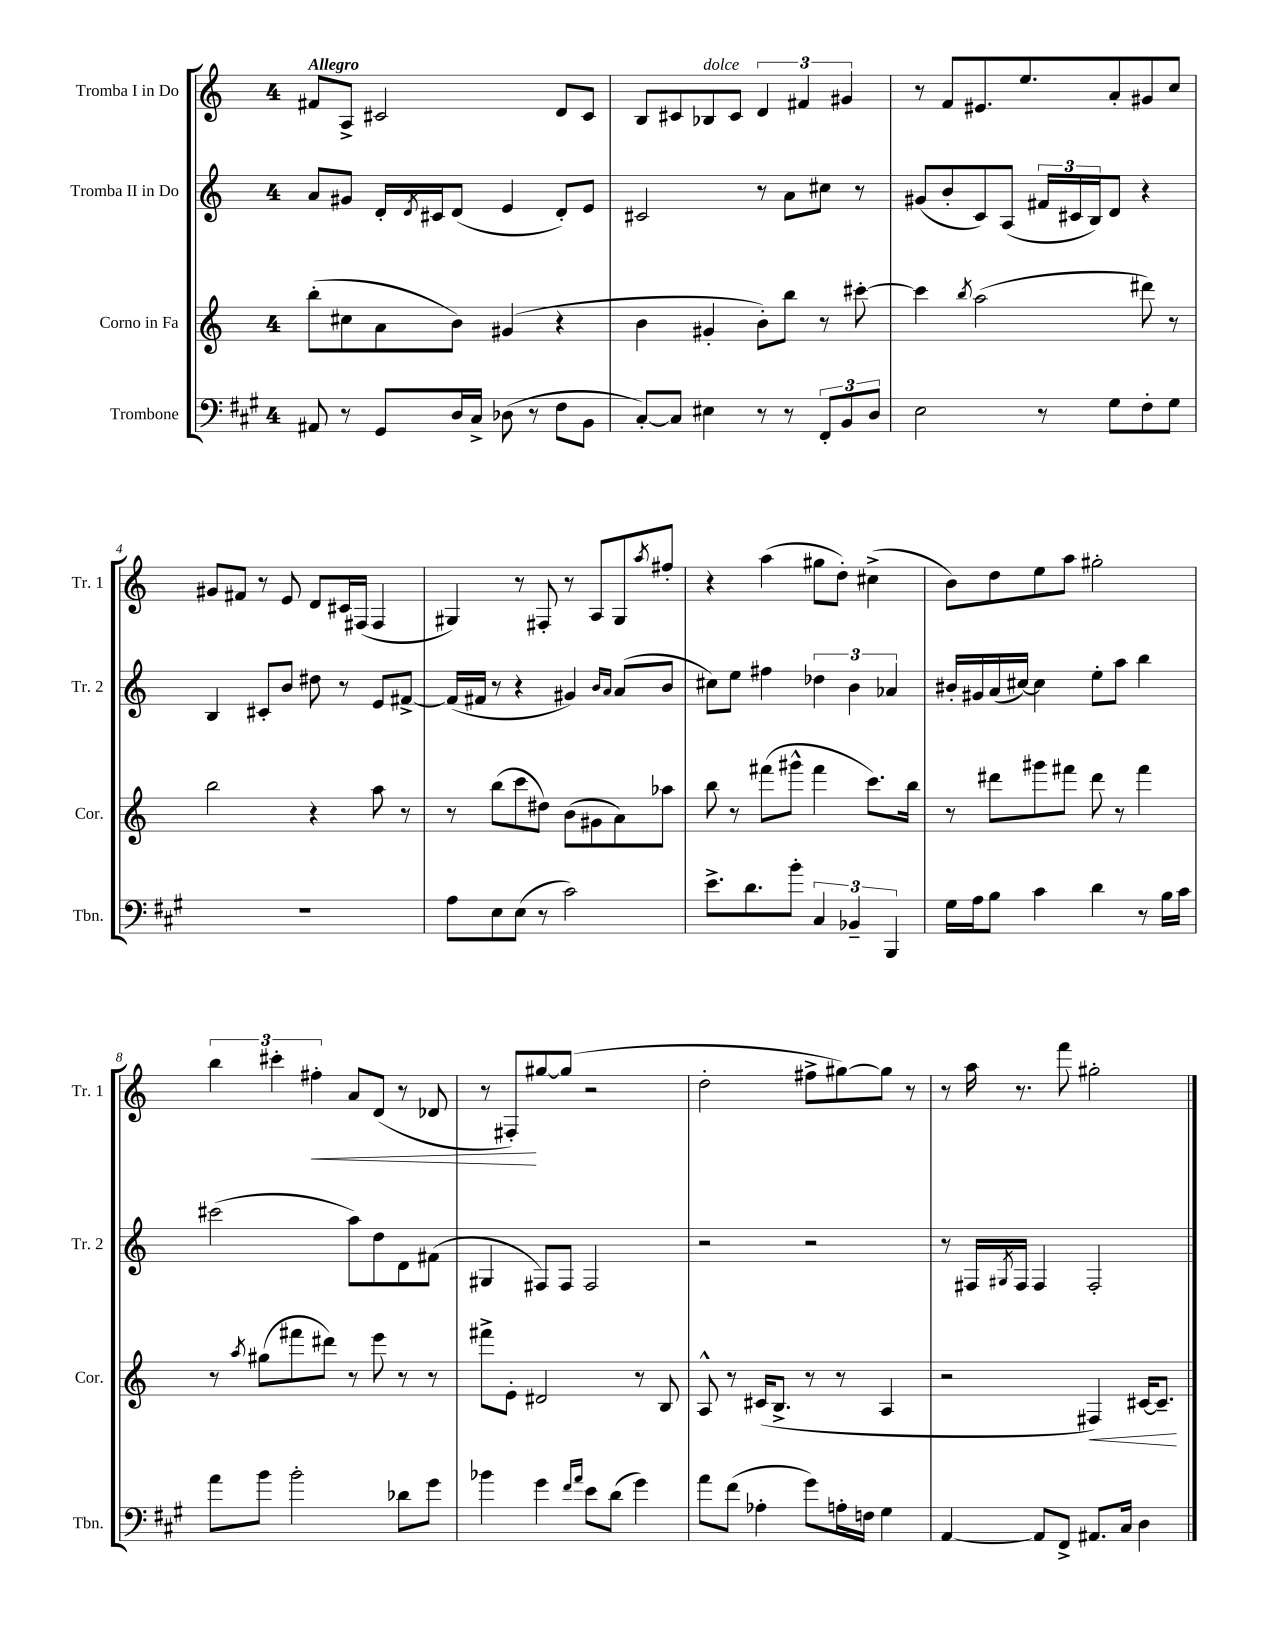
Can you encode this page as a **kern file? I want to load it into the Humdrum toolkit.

**kern	**kern	**kern	**kern
*staff4	*staff3	*staff2	*staff1
*clefF4	*clefG2	*clefG2	*clefG2
*k[f#c#g#]	*k[]	*k[]	*k[]
*M4/4	*M4/4	*M4/4	*M4/4
8AA#/	(8bb'\L	8a/L	8f#/L
8r	8cc#\	8g#/J	8A^/J
8GG#/L	8a\	16d'/LL	2c#/
.	.	8qd/	.
.	.	16c#/J	.
16D/L	8b\J)	(8d/J	.
16C#^/JJ	.	.	.
(8D-\	(4g#/	4e/	.
8r	.	.	.
8F#\L	4r	8d'/L)	8d/L
8BB\J	.	8e/J	8c#/J
=	=	=	=
[8C#'/L)	4b\	2c#/	8B/L
8C#/]J	.	.	8c#/
4E#\	4g#'/	.	8B-/
.	.	.	8c#/J
8r	8b'\L)	8r	6d/
8r	8bb\J	8a\L	.
.	.	.	6f#/
12FF#'/L	8r	8cc#\J	.
12BB/	.	.	6g#/
.	[8ccc#'\	8r	.
12D/J	.	.	.
=	=	=	=
2E\	4ccc#\]	(8g#/L	8r
.	.	8b'/	8f/L
.	8qbb/	.	.
.	(2aa\	8c/)	8.e#/
.	.	(8A/J	.
.	.	.	8.ee/
8r	.	24f#/LL	.
.	.	24c#/	.
.	.	24B/J)	.
8G#\L	.	8d/J	8a'/
8F#'\	8ddd#\)	4r	8g#/
8G#\J	8r	.	8cc/J
=	=	=	=
1r	2bb\	4B/	8g#/L
.	.	.	8f#/J
.	.	8c#'/L	8r
.	.	8b/J	8e/
.	4r	8dd#\	8d/L
.	.	8r	16c#/L
.	.	.	(16F#/JJ
.	8aa\	8e/L	4F#/
.	8r	[8f#^/J	.
=	=	=	=
8A\L	8r	(16f#/]LL	4G#/)
.	.	16f#/JJ	.
8E\	(8bb\L	8r	.
(8E\J	8ccc\	4r	8r
8r	8dd#\J)	.	8F#'/
2c#\)	(8b\L	4g#/)	8r
.	8g#\	.	8A/L
.	.	16qqb/LL	.
.	.	16qqa/JJ	.
.	8a\)	(8a/L	8G#/
.	.	.	8qaa/
.	8aa-\J	8b/J	8ff#'/J
=	=	=	=
8.e^\L	8bb\	8cc#\L)	4r
.	8r	8ee\J	.
8.d\	.	.	.
.	(8fff#\L	4ff#\	(4aa\
8b'\J	8ggg#^^\J	.	.
6C#/	4fff#\	6dd-\	8gg#\L
.	.	.	8dd'\J)
6BB-~/	.	6b\	.
.	8.ccc\L)	.	(4cc#^\
6BBB/	.	6a-/	.
.	16bb\Jk	.	.
=	=	=	=
16G#\LL	8r	16b#'/LL	8b\L)
16A\J	.	16g#/	.
8B\J	8ddd#\L	(16a/	8dd\
.	.	[16cc#/JJ)	.
4c#\	8ggg#\	4cc#\]	8ee\
.	8fff#\J	.	8aa\J
4d\	8ddd#\	8ee'\L	2gg#'\
.	8r	8aa\J	.
8r	4fff#\	4bb\	.
16B\LL	.	.	.
16c#\JJ	.	.	.
=	=	=	=
8a\L	8r	(2ccc#\	6bb\
.	8qaa/	.	.
8b\J	(8gg#\L	.	.
.	.	.	6ccc#'\
2b'\	8fff#\	.	.
.	.	.	6ff#'\
.	8ddd#\J)	.	.
.	8r	8aa\L)	8a/L
.	8eee\	8dd\	(8d/J
8d-\L	8r	8d\	8r
8g#\J	8r	(8f#\J	8d-/
=	=	=	=
4b-\	8fff#^\L	4G#/	8r
.	8e'\J	.	8F#'/L)
4g#\	2d#/	8F#/L)	[8gg#/
.	.	8F#/J	(8gg#/]J
16qqf#/LL	.	.	.
16qqa/JJ	.	.	.
8e\L	.	2F#/	2r
(8d\J	.	.	.
4g#\)	8r	.	.
.	8B/	.	.
=	=	=	=
8a\L	8A^^/	2r	2dd'\
(8f#\J	8r	.	.
4A-'\	(16c#/LK	.	.
.	8.B^/J	.	.
8g#\L)	8r	2r	8ff#^\L
16A'\L	8r	.	[8gg#\)
16F\JJ	.	.	.
4G#\	4A/	.	8gg#\]J
.	.	.	8r
=	=	=	=
[4AA/	2r	8r	8r
.	.	16F#/LL	16aa\
.	.	8qG#/	.
.	.	16F#/JJ	8.r
8AA/]L	.	4F#/	.
8FF#^/J	.	.	8fff\
8.AA#/L	4F#/)	2F#'/	2gg#'\
16C#/Jk	.	.	.
4D\	[16c#/LK	.	.
.	8.c#~/]J	.	.
==	==	==	==
*-	*-	*-	*-
